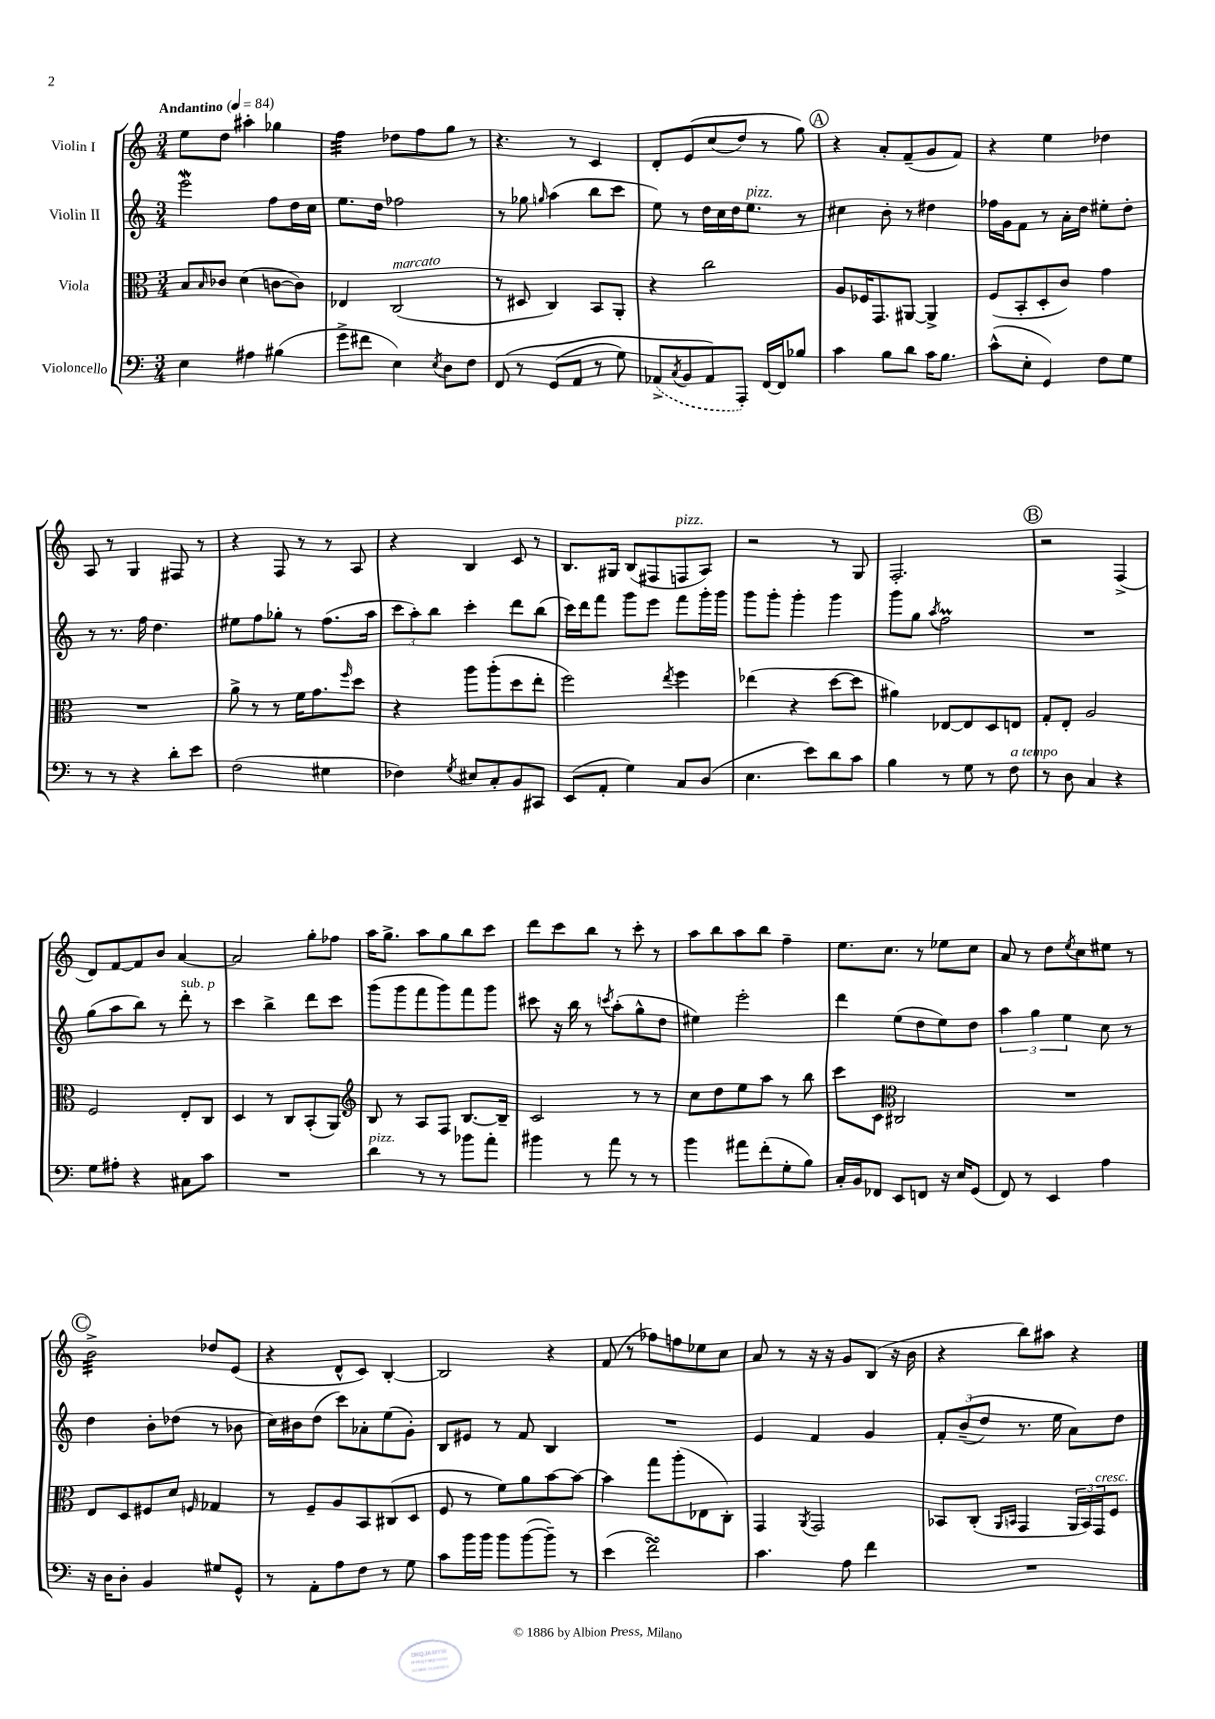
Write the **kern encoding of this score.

**kern	**kern	**kern	**kern
*staff4	*staff3	*staff2	*staff1
*clefF4	*clefC3	*clefG2	*clefG2
*k[]	*k[]	*k[]	*k[]
*M3/4	*M3/4	*M3/4	*M3/4
*MM84	*MM84	*MM84	*MM84
4E	8B	2eee	8ee
.	16qqB	.	.
.	8c-	.	8dd
4A#	(4d	.	4aa#'
(4B#	[8c	8ff	4gg-
.	8c])	16dd	.
.	.	16cc	.
=	=	=	=
8g^	4E-	8.ee	4ff
8f#	.	.	.
.	.	16dd	.
4E)	(2C	2ff-	8dd-
.	.	.	8ff
8qE	.	.	.
8D	.	.	8gg
8F	.	.	8r
=	=	=	=
&(8FF	8r	8r	4.r
8r	8D#	8gg-	.
.	.	16qqgg	.
(8GG	4C)	(4aa	.
8AA	.	.	8r
8r	8BB	8bb	4c
8G)	8AA'	8ccc	.
=	=	=	=
(8AA-^	4r	8ee)	8d'
8qC	.	.	.
8BB	.	8r	&(8e
8AA-&)	2cc	16dd	(8cc
.	.	16cc	.
8AAA')	.	16dd	8dd)
.	.	8.ee	.
[16FF	.	.	8r
16FF]	.	.	.
8B-	.	8r	8gg&)
=	=	=	=
4c	8A	4cc#	4r
.	16F-	.	.
.	8.GG	.	.
8B	.	8b'	8a'
8d	[8AA#	8r	(8f~
16c	4AA#^]	4dd#	8g
8.B	.	.	.
.	.	.	8f)
=	=	=	=
(8c^^	(8F	16ff-	4r
.	.	16g	.
8E'	8BB'	8f	.
4GG)	8D'	8r	4ee
.	8c)	16a'	.
.	.	16dd	.
8F	4g	8ee#'	4dd-
8G	.	8dd'	.
=	=	=	=
8r	2.r	8r	8A
8r	.	8.r	8r
4r	.	.	4G
.	.	16ff	.
.	.	4.dd	.
8d'	.	.	8F#
8e	.	.	8r
=	=	=	=
(2F	8a^	8ee#	4r
.	8r	8ff	.
.	8r	8gg-'	8F
.	16f	8r	8r
.	8.g	.	.
4G#	.	(8.ff	8r
.	16qqff	.	.
.	8dd	.	8A
.	.	16aa	.
=	=	=	=
4F-)	4r	12ccc	4r
.	.	12aa')	.
.	.	12bb	.
8qG	.	.	.
8E#	8aa	4ccc'	4B
8C'	(8aa'	.	.
8BB	8dd	8ddd	8c
8CC#	8ee'	(8bb	8r
=	=	=	=
(8EE	2ff)	16ccc)	8.B
.	.	16ddd	.
8AA'	.	8fff	.
.	.	.	16G#
4G)	.	8ggg	(8B
.	.	8eee	8F#
.	8qee	.	.
8C	4ff	8fff	8F
(8D	.	16ggg'	8A)
.	.	16ggg	.
=	=	=	=
4.E	(4ee-	8ggg	2r
.	.	8ggg'	.
.	4r	4ggg'	.
8e)	.	.	.
8d	[8dd	4ggg	8r
8c	8dd]	.	8G
=	=	=	=
4B	4a#)	8ggg	2.F'
.	.	8gg	.
.	.	8qaa	.
8r	[8E-	2ff	.
8G	8E-]	.	.
8r	8D	.	.
8F	8E	.	.
=	=	=	=
8r	8G'	2.r	2r
8D	8E'	.	.
4C	2A	.	.
4r	.	.	(4F^
=	=	=	=
8G	2F	(8gg	8d)
8A#'	.	8aa	[8f
4r	.	8bb)	8f]
.	.	8r	8b
8C#	8E'	8ddd'	[4a
8c	8C	8r	.
=	=	=	=
2.r	4D	4ccc	2a]
.	8r	4bb^	.
.	8C	.	.
.	(8BB'	8ddd	8gg'
.	8AA)	8ccc	8ff-
=	=	=	=
*	*clefG2	*	*
4d	8B	(8ggg	16aa
.	.	.	8.gg^
.	8r	8ggg	.
8r	8A	8fff	8aa
8r	8F	8ggg)	8gg
8b-	[8.B	8fff	8bb
8a'	.	8ggg	8ccc
.	16B~]	.	.
=	=	=	=
4b#	2c	8ccc#	8ddd
.	.	16r	8ccc
.	.	16bb	.
8r	.	8r	8bb
.	.	8qccc	.
8a	.	(8aa'	8r
8r	8r	8gg^^	8ccc'
8r	8r	8dd	8r
=	=	=	=
4b	8cc	4ee#)	8aa
.	8dd	.	8bb
8a#	8ee	2eee'	8aa
(8f'	8aa	.	8bb
8G'	8r	.	4ff~
8B)	8bb	.	.
=	=	=	=
16C'	8ccc	4ddd	8.ee
16BB	.	.	.
8FF-	8c	.	.
.	.	.	8.cc
*	*clefC3	*	*
8EE	2C#	(8ee	.
8FF	.	8dd	8r
16r	.	8ee)	8ee-
16E	.	.	.
(8GG	.	8dd	8cc
=	=	=	=
8FF)	2.r	6aa	8a
8r	.	.	8r
.	.	6gg	.
4EE	.	.	8dd
.	.	6ee	.
.	.	.	8qee
.	.	.	8cc
4A	.	8cc	8ee#
.	.	8r	8r
=	=	=	=
16r	8E	4dd	2b^
16D	.	.	.
8D'	8D	.	.
4BB	8F#	8b'	.
.	8d	(8dd-	.
.	16qqF	.	.
8G#	4G-	8r	8dd-
8GG^^	.	8b-	(8e
=	=	=	=
8r	8r	16cc)	4r
.	.	16b#	.
8AA'	8F~	(8dd	.
8A	8A	8ccc)	8d^^
8F	8BB	8a-'	8c)
8r	(8C#	(8ee	[4B'
8G	8D	8g')	.
=	=	=	=
8c	8F	8B	2B]
16b	8r	8e#	.
16b	.	.	.
8b	8f)	8r	.
([8b	8a	8f	.
8b~])	[8b	4B	4r
8r	8b_	.	.
=	=	=	=
(4e	4b]	2.r	(8f
.	.	.	8r
2f)	8gg	.	8ff-)
.	(8aa'	.	8ff
.	8E-	.	8ee-
.	8C')	.	8cc
=	=	=	=
4.c	4GG	4e	8a
.	.	.	8r
.	8qAA	.	.
.	2GG	4f	16r
.	.	.	16r
8A	.	.	8g
4f	.	4g	(8B
.	.	.	16r
.	.	.	16b
=	=	=	=
2.r	8BB-	12f'	4r
.	.	&((12b~	.
.	(8C'	.	.
.	.	12dd)	.
.	16qqAA	.	.
.	16qqBB	.	.
.	4GG	8.r	8bb)
.	.	.	8aa#
.	.	16ee	.
.	24AA	8a&)	4r
.	24BB)	.	.
.	24GG	.	.
.	8F	8dd	.
==	==	==	==
*-	*-	*-	*-
